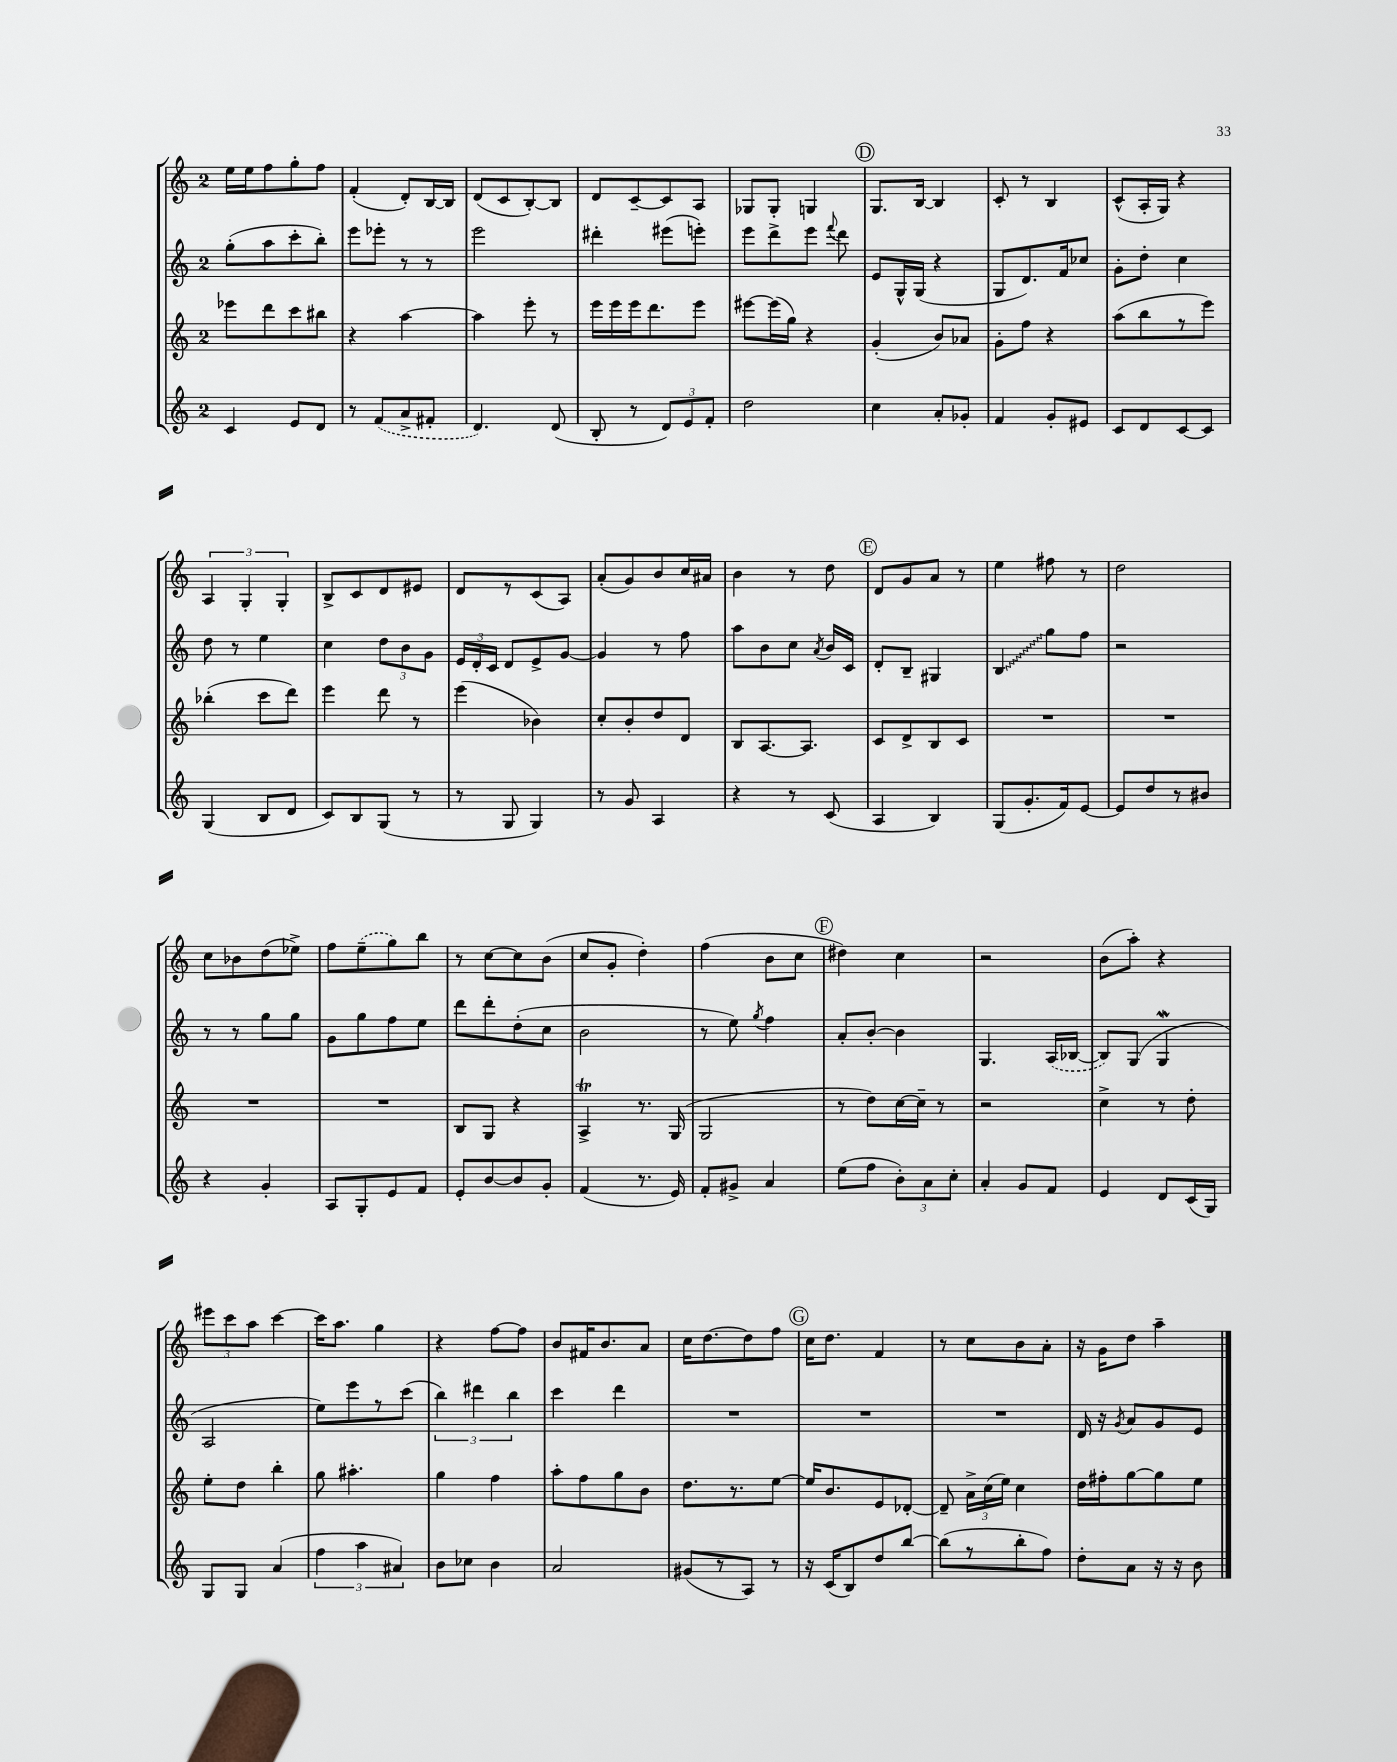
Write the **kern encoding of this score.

**kern	**kern	**kern	**kern
*staff4	*staff3	*staff2	*staff1
*clefG2	*clefG2	*clefG2	*clefG2
*k[]	*k[]	*k[]	*k[]
*M2/4	*M2/4	*M2/4	*M2/4
4c/	8eee-\L	(8gg'\L	16ee\LL
.	.	.	16ee\J
.	8ddd\	8aa\	8ff\
8e/L	8ccc\	8ccc'\	8gg'\
8d/J	8bb#\J	8bb'\J)	8ff\J
=	=	=	=
8r	4r	8eee\L	(4f'/
(8f/L	.	8eee-'\J	.
8a^/	[4aa\	8r	8d'/L)
8f#'/J	.	8r	[16B/L
.	.	.	16B/]JJ
=	=	=	=
4.d/)	4aa\]	2eee\	(8d/L
.	.	.	8c/
.	8eee'\	.	[8B'/)
(8d/	8r	.	8B/]J
=	=	=	=
8B'/	16eee\LL	4ddd#'\	8d/L
.	16eee\	.	.
8r	16eee\J	.	[8c~/
.	8.ddd\	.	.
12d/L)	.	(8eee#\L	8c/]
12e/	.	.	.
.	8eee\J	8eee'\J)	8A/J
12f'/J	.	.	.
=	=	=	=
2dd\	[8eee#\L	8eee\L	8G-/L
.	(16eee#\]L	8ddd^\	8G-'/J
.	16gg\JJ)	.	.
.	4r	8eee\J	4G/
.	.	8qqfff/	.
.	.	8ddd\	.
=	=	=	=
4cc\	(4g'/	8e/L	8.G/L
.	.	16G^^/L	.
.	.	(16G/JJ	[16B/Jk
8a'/L	8b/L)	4r	4B/]
8g-'/J	8a-/J	.	.
=	=	=	=
4f/	8g'\L	8G/L	8c'/
.	8ff\J	8.d/)	8r
8g'/L	4r	.	4B/
.	.	16f/k	.
8e#/J	.	8cc-/J	.
=	=	=	=
8c/L	(8aa\L	8g'\L	(8c^^/L
8d/	8bb\	8dd'\J	16A'/L
.	.	.	16G/JJ)
[8c/	8r	4cc\	4r
8c/]J	8eee\J)	.	.
=	=	=	=
(4G/	(4bb-'\	8dd\	6A/
.	.	8r	.
.	.	.	6G'/
8B/L	8ccc\L	4ee\	.
.	.	.	6G'/
8d/J	8ddd\J)	.	.
=	=	=	=
8c/L)	4eee\	4cc\	8B^/L
8B/	.	.	8c/
(8G/J	8ddd\	12dd\L	8d/
.	.	12b\	.
8r	8r	.	8e#/J
.	.	12g\J	.
=	=	=	=
8r	(4eee\	24e/LL	8d/L
.	.	24d'/	.
.	.	24c/JJ	.
8G/	.	8d/L	8r
4G/)	4b-\)	8e^/	(8c/
.	.	[8g/J	8A/J)
=	=	=	=
8r	8cc'/L	4g/]	(8a'/L
8g/	8b'/	.	8g/)
4A/	8dd/	8r	8b/
.	8d/J	8ff\	16cc/L
.	.	.	16a#/JJ
=	=	=	=
4r	8B/L	8aa\L	4b\
.	[8.A/	8b\	.
8r	.	8cc\J	8r
.	8.A/]J	.	.
.	.	8qa/	.
(8c/	.	16b/LL	8dd\
.	.	16c/JJ	.
=	=	=	=
4A/	8c/L	8d'/L	8d/L
.	8d^/	8B~/J	8g/
4B/)	8B/	4G#/	8a/J
.	8c/J	.	8r
=	=	=	=
(8G/L	2r	4B/	4ee\
8.g'/	.	.	.
.	.	8gg\L	8ff#\
16f/k)	.	.	.
[8e/J	.	8ff\J	8r
=	=	=	=
8e/]L	2r	2r	2dd\
8dd/	.	.	.
8r	.	.	.
8b#/J	.	.	.
=	=	=	=
4r	2r	8r	8cc\L
.	.	8r	8b-\
4g'/	.	8gg\L	(8dd\
.	.	8gg\J	8ee-^\J)
=	=	=	=
8A/L	2r	8g\L	8ff\L
8G'/	.	8gg\	(8ee~\
8e/	.	8ff\	8gg\)
8f/J	.	8ee\J	8bb\J
=	=	=	=
8e'/L	8B/L	8ddd\L	8r
[8b/	8G/J	8ddd'\	[8cc\L
8b/]	4r	(8dd'\	8cc\]
8g'/J	.	8cc\J	(8b\J
=	=	=	=
(4f/	4A^/	2b\	8cc/L
.	.	.	8g'/J
8.r	8.r	.	4dd'\)
16e/)	(16G/	.	.
=	=	=	=
8f'/L	2G/	8r	(4ff\
8g#^/J	.	8ee\)	.
.	.	8qgg/	.
4a/	.	4ff\	8b\L
.	.	.	8cc\J
=	=	=	=
(8ee\L	8r	8a'/L	4dd#\)
8ff\J	8dd\L)	[8b'/J	.
12b'\L)	[16cc\L	4b\]	4cc\
.	16cc~\]JJ	.	.
12a\	.	.	.
.	8r	.	.
12cc'\J	.	.	.
=	=	=	=
4a'/	2r	4.G/	2r
8g/L	.	.	.
8f/J	.	(16A/LL	.
.	.	[16B-/JJ	.
=	=	=	=
4e/	4cc^\	8B-/]L)	(8b\L
.	.	(8G/J	8aa'\J)
8d/L	8r	4G/	4r
(16c/L	8dd'\	.	.
16G/JJ)	.	.	.
=	=	=	=
8G/L	8ee'\L	2A/	12eee#\L
.	.	.	12ccc\
8G/J	8dd\J	.	.
.	.	.	12aa\J
(4a/	4bb'\	.	[4ccc\
=	=	=	=
6ff\	8gg\	8ee\L)	16ccc\]LK
.	.	.	8.aa\J
.	4.aa#'\	8eee\	.
6aa\	.	.	.
.	.	8r	4gg\
6a#/)	.	.	.
.	.	(8ccc\J	.
=	=	=	=
8b\L	4gg\	6bb\)	4r
8cc-\J	.	.	.
.	.	6ddd#\	.
4b\	4ff\	.	[8ff\L
.	.	6bb\	.
.	.	.	8ff\]J
=	=	=	=
2a/	8aa'\L	4ccc\	8b/L
.	8ff\	.	16f#/K
.	.	.	8.b/
.	8gg\	4ddd\	.
.	8b\J	.	8a/J
=	=	=	=
(8g#/L	8.dd\L	2r	16cc\LK
.	.	.	[8.dd\
8r	.	.	.
.	8.r	.	.
8A/J)	.	.	8dd\]
8r	[8ee\J	.	8ff\J
=	=	=	=
16r	16ee/]LK	2r	16cc\LK
(16c/LK	8.b/	.	8.dd\J
8B/)	.	.	.
8dd/	8e/	.	4f/
[8bb/J	[8d-'/J	.	.
=	=	=	=
(8bb\]L	8d-~/]	2r	8r
8r	24a^\LL	.	8cc\L
.	(24cc\	.	.
.	24ee\JJ)	.	.
8bb'\	4cc\	.	8b\
8ff\J)	.	.	8a'\J
=	=	=	=
8dd'\L	16dd\LL	16d/	16r
.	16ff#'\J	16r	16g\LK
.	.	8qg/	.
8a\J	[8gg\	8a/L	8dd\J
16r	8gg\]	8g/	4aa~\
16r	.	.	.
8b\	8ee\J	8e/J	.
==	==	==	==
*-	*-	*-	*-
